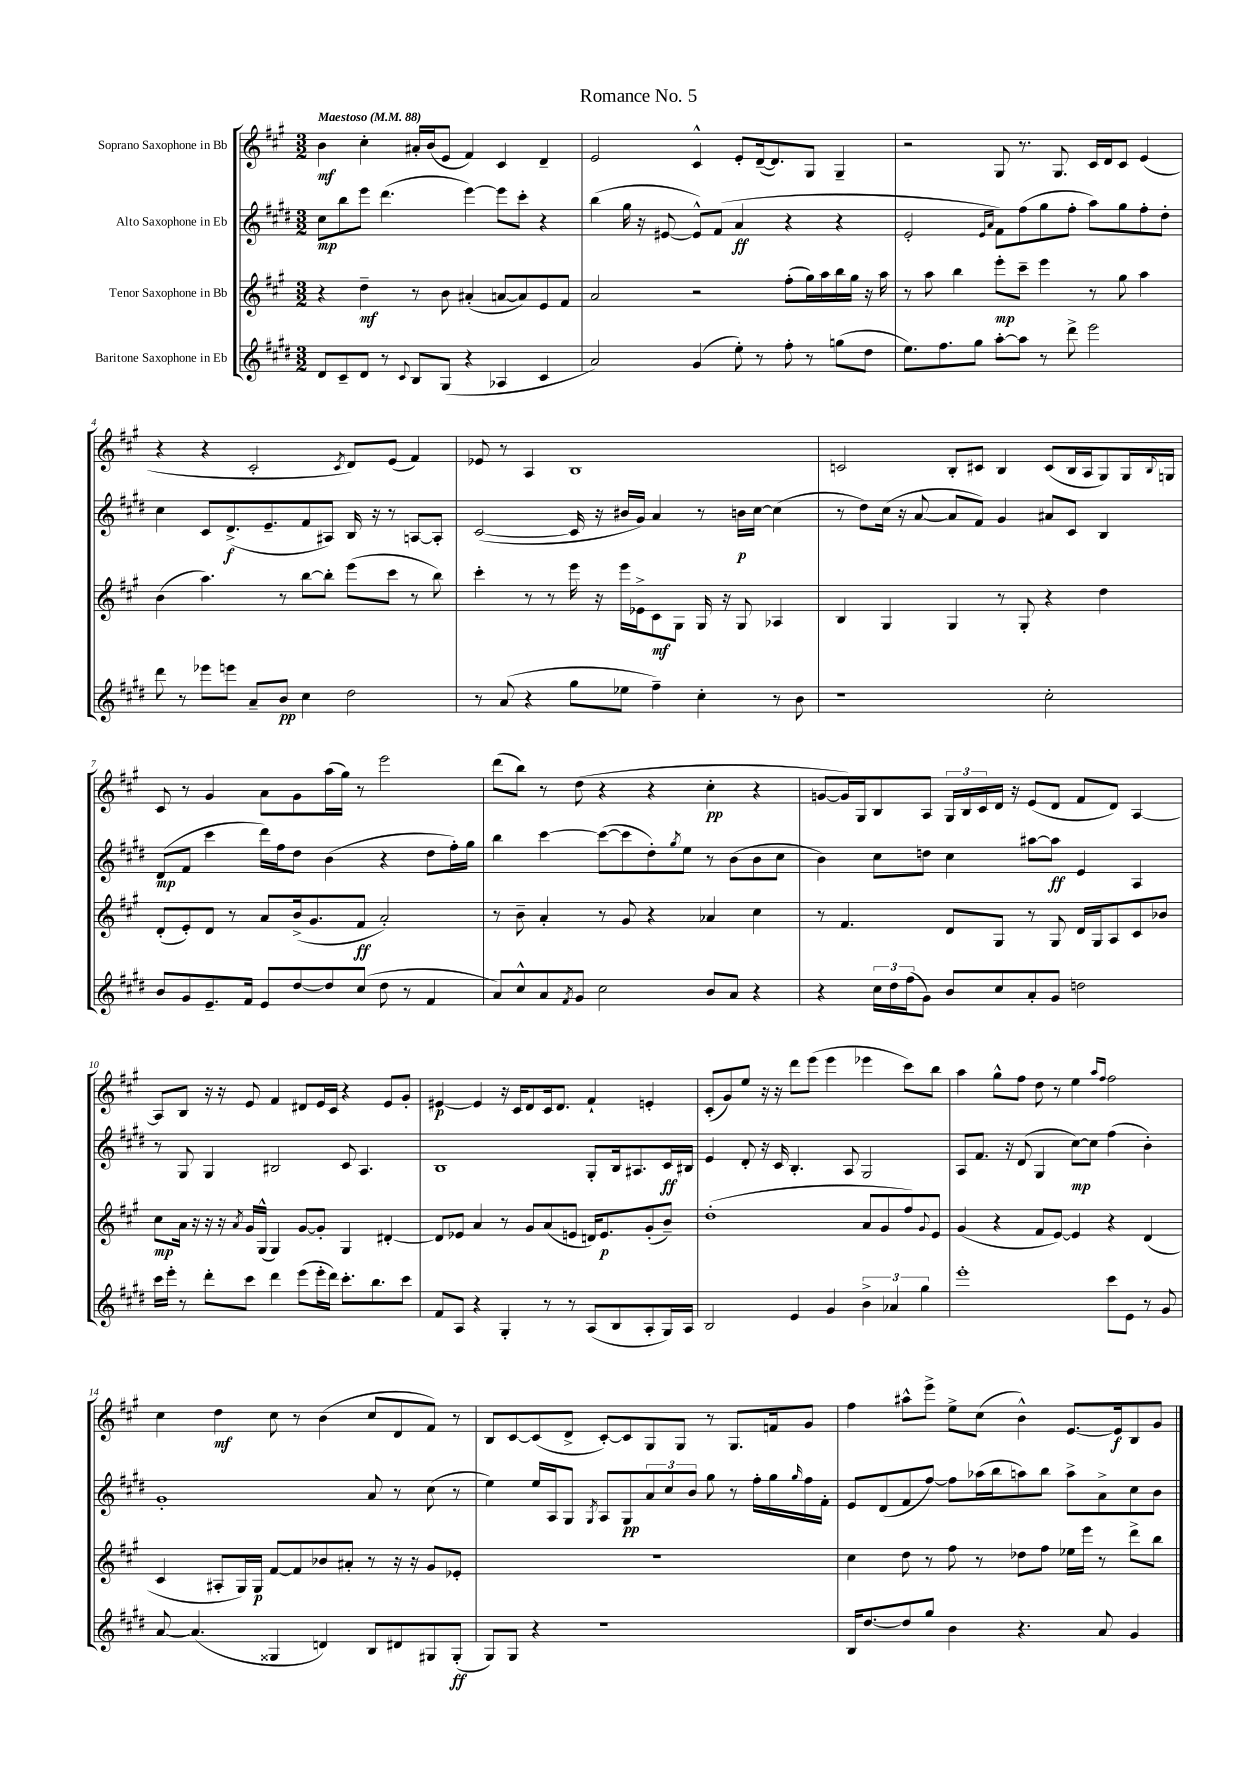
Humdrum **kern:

**kern	**kern	**kern	**kern
*staff4	*staff3	*staff2	*staff1
*clefG2	*clefG2	*clefG2	*clefG2
*k[f#c#g#d#]	*k[f#c#g#]	*k[f#c#g#d#]	*k[f#c#g#]
*M3/2	*M3/2	*M3/2	*M3/2
*MM88	*MM88	*MM88	*MM88
8d#	4r	8cc#	4b
8c#~	.	8bb	.
8d#	4dd~	8eee	4cc#'
8r	.	(4.ddd#	.
8qqc#	.	.	.
8B	8r	.	16a#'
.	.	.	(16b
(8G#	8b	.	8e
4r	(4a#'	[4eee)	4f#)
4A-	[8a	8eee]	4c#
.	8a])	8ccc#'	.
4c#	8e	4r	4d~
.	8f#	.	.
=	=	=	=
2a)	2a	(4bb	2e
.	.	16gg#	.
.	.	16r	.
.	.	[8e#	.
(4g#	2r	8e#^^])	4c#^^
.	.	(8f#	.
8ee')	.	4a	8e'
8r	.	.	([16d~
.	.	.	8.d])
8ff#'	(8ff#'	4r	.
8r	16gg#)	.	8G#
.	16aa	.	.
(8gg	16bb	4r	4G#~
.	16gg#	.	.
8dd#	16r	.	.
.	16aa	.	.
=	=	=	=
8.ee)	8r	2e'	2r
.	8aa	.	.
8.ff#	.	.	.
.	4bb	.	.
8gg#	.	.	.
.	.	16qqe	.
.	.	16qqa	.
[8aa'	8eee'	8f#)	8G#
8aa]	8ccc#~	(8ff#	8.r
8r	4eee	8gg#	.
.	.	.	8.G#
8ddd#^	.	8ff#'	.
2eee	8r	8aa)	16c#
.	.	.	16d
.	8gg#	8gg#	8c#
.	4aa	8ff#'	(4e
.	.	8dd#'	.
=	=	=	=
8ddd#	(4b	4cc#	4r
8r	.	.	.
8eee-	4.aa)	8c#	4r
8eee	.	(8.d#^	.
8a~	.	.	2c#'
.	.	8.e~	.
8b	8r	.	.
4cc#	[8bb	8f#	.
.	8bb']	8A#)	.
.	.	.	8qc#
2dd#	(8eee	16B	8d)
.	.	16r	.
.	8ccc#	8r	(8e
.	8r	[8A	4f#)
.	8bb)	8A']	.
=	=	=	=
8r	4ccc#'	([2c#	8e-
(8a	.	.	8r
4r	8r	.	4A
.	8r	.	.
8gg#	16eee	16c#]	1B
.	16r	16r	.
8ee-	16eee	16b#	.
.	16e-^	16g#)	.
4ff#~)	8c#	4a	.
.	8G#	.	.
4cc#'	16G#	8r	.
.	16r	.	.
.	8G#	16b	.
.	.	[16cc#	.
8r	4A-	(4cc#]	.
8b	.	.	.
=	=	=	=
1r	4B	8r	2c
.	.	8dd#)	.
.	4G#	(16cc#	.
.	.	16r	.
.	.	[8a	.
.	4G#	8a]	8B'
.	.	8f#)	8c#
.	8r	4g#	4B
.	8G#'	.	.
2cc#'	4r	8a#	(8c#
.	.	8c#	16B
.	.	.	16A
.	4dd	4B	8G#)
.	.	.	16G#
.	.	.	8qqB
.	.	.	16G
=	=	=	=
8b	(8d'	(8d#	8c#
8g#	8e')	8f#	8r
8.e~	8d	4ccc#	4g#
.	8r	.	.
16f#	.	.	.
8e	8a	16ddd#)	8a
.	.	16ff#	.
[8dd#	(16b^	8dd#	8g#
.	8.g#	.	.
8dd#]	.	(4b	(16aa
.	.	.	16gg#)
(8cc#	8f#	.	8r
8dd#	2a')	4r	2eee
8r	.	.	.
4f#	.	8dd#	.
.	.	16ff#')	.
.	.	16gg#	.
=	=	=	=
8a)	8r	4bb	(8ddd
8cc#^^	8b~	.	8bb)
8a	4a'	[4ccc#	8r
8qf#	.	.	.
8g#	.	.	(8dd
2cc#	8r	(8ccc#_	4r
.	8g#	8ccc#]	.
.	4r	8dd#')	4r
.	.	8qgg#	.
.	.	8ee	.
8b	4a-	8r	4cc#'
8a	.	(8b	.
4r	4cc#	8b	4r
.	.	8cc#	.
=	=	=	=
4r	8r	4b)	[8g
.	4.f#	.	16g])
.	.	.	16G#
24cc#	.	8cc#	8B
24dd#	.	.	.
(24ff#	.	.	.
8g#)	.	8dd	8A
8b	8d	4cc#	24G#
.	.	.	24B
.	.	.	24c#
8cc#	8G#	.	16d
.	.	.	16r
8a'	8r	[8aa#	(8e
8g#	8G#	8aa#]	8d
2dd	16d	4e	8f#
.	16G#	.	.
.	8A	.	8d)
.	8c#	4A	[4A
.	8b-	.	.
=	=	=	=
16ccc#	8cc#	8r	8A]
16eee'	.	.	.
8r	16a	8G#	8B
.	16r	.	.
8ddd#'	16r	4G#	16r
.	16r	.	16r
.	8qa	.	.
8ccc#	16g#	.	8e
.	(16G#^^	.	.
4ddd#	4G#)	2B#	4f#
(8eee	[8g#	.	8d#
16eee'	8g#']	.	16e
16ddd#)	.	.	16c#
8.ccc#'	4G#	8c#	4r
.	.	4.A	.
8.bb	.	.	.
.	[4d#'	.	8e
8ccc#	.	.	8g#'
=	=	=	=
8f#	8d#]	1B	[4e#
8A	8e-	.	.
4r	4a	.	4e#]
4G#'	8r	.	16r
.	.	.	16c#
.	8g#	.	8d
8r	(8a	.	16c#
.	.	.	8.d
8r	8e	.	.
(8A	16d)	8G#'	4f#`
.	8.e	.	.
8B	.	16B	.
.	.	8.A#	.
8A'	(8g#'	.	4e'
16G#)	8b~)	16c#	.
16A	.	16B#	.
=	=	=	=
2B	(1dd'	4e	(8c#'
.	.	.	8g#)
.	.	8d#'	8ee
.	.	16r	16r
.	.	16c#	16r
4e	.	4.B'	8ddd
.	.	.	(8eee
4g#	.	.	4eee
.	.	8A	.
6b^	8a	2G#	4eee-
.	8g#	.	.
6a-	.	.	.
.	8ff#)	.	8ccc#)
6gg#	.	.	.
.	8qqg#	.	.
.	8e	.	8bb
=	=	=	=
1eee'	(4g#	8A	4aa
.	.	8.f#	.
.	4r	.	8gg#^^
.	.	16r	.
.	.	(8d#	8ff#
.	8f#	4G#	8dd
.	[8e)	.	8r
.	4e]	[8cc#)	4ee
.	.	8cc#]	.
.	.	.	16qqaa
.	.	.	16qqff#
8ccc#	4r	(4ff#	2ff#
8e	.	.	.
8r	(4d	4b')	.
8g#	.	.	.
=	=	=	=
[8a	4c#	1g#'	4cc#
(4.a]	.	.	.
.	8A#'	.	4dd
.	16G#)	.	.
.	16G#	.	.
4G##	[8f#	.	8cc#
.	8f#]	.	8r
4d)	8b-	.	(4b
.	8a#'	.	.
8B	8r	8a	8cc#
8d#	16r	8r	8d
.	16r	.	.
8G#	8g#	(8cc#	8f#)
(8G#'	8e-'	8r	8r
=	=	=	=
8G#)	1.r	4ee)	8B
8G#	.	.	[8c#
4r	.	16ee	(8c#]
.	.	16A	.
.	.	8G#	8d^
.	.	8qG#	.
1r	.	8A	[8c#')
.	.	8G#	8c#]
.	.	12a	8G#
.	.	12cc#	.
.	.	.	8G#
.	.	12b	.
.	.	8gg#	8r
.	.	8r	8.G#
.	.	16ff#'	.
.	.	16gg#	16f
.	.	16qqgg#	.
.	.	16ff#	8g#
.	.	16f#'	.
=	=	=	=
16B	4cc#	8e	4ff#
[8.dd#	.	.	.
.	.	(8d#	.
8dd#]	8dd	8f#	8aa#^^
8gg#	8r	[8ff#)	8eee^
4b	8ff#	8ff#]	8ee^
.	8r	(16aa-	(8cc#
.	.	16bb	.
4.r	8dd-	8aa)	4b^^)
.	8ff#	8bb	.
.	16ee-	8aa^	[8.e
.	16eee	.	.
8a	8r	8a^	.
.	.	.	16e]
4g#	8ddd^	8cc#	8B
.	8bb	8b	8g#
==	==	==	==
*-	*-	*-	*-
